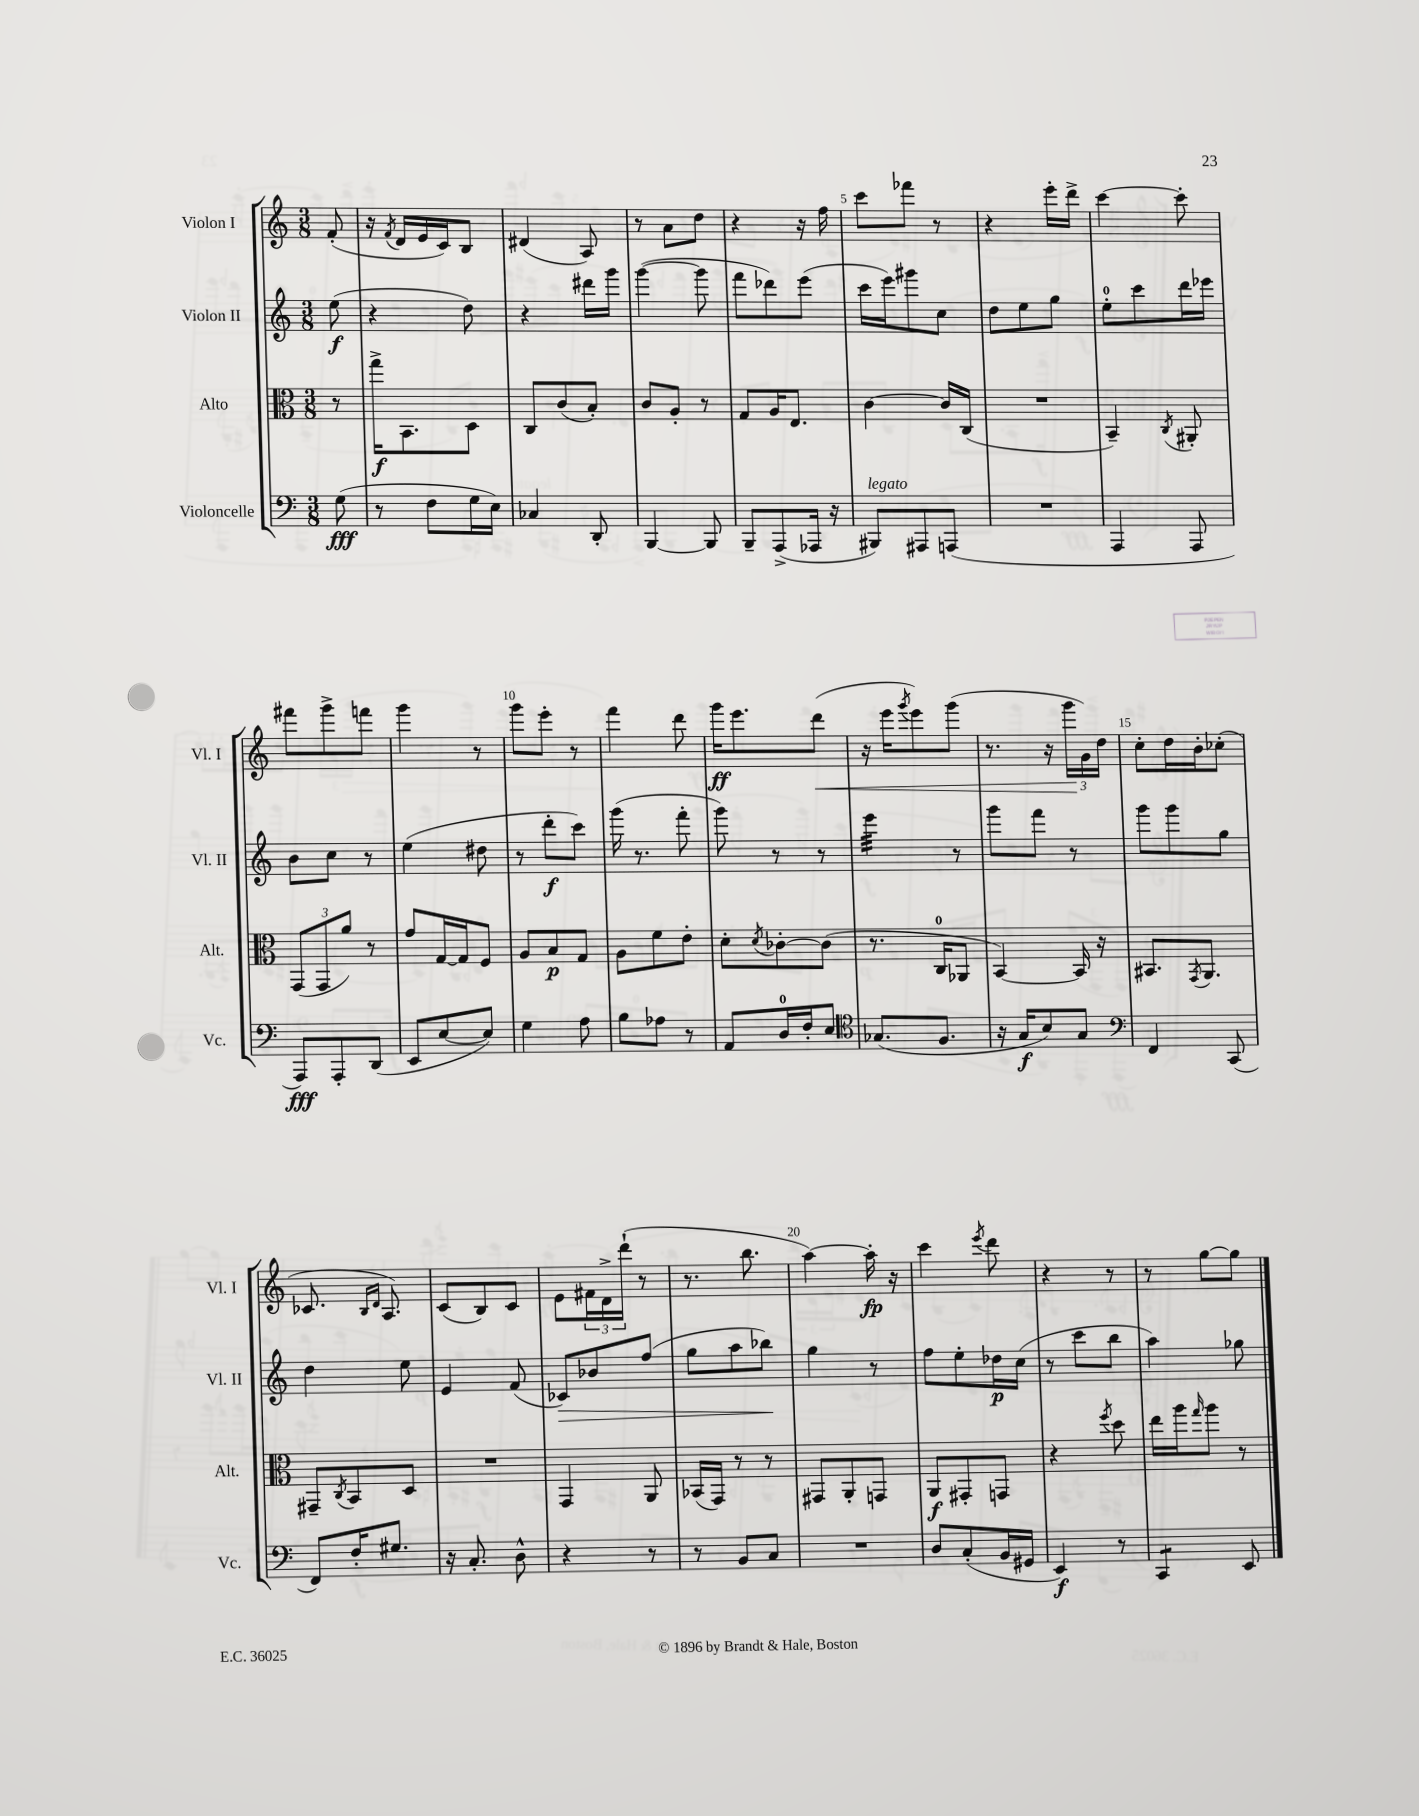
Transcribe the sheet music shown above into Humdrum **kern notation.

**kern	**kern	**kern	**kern
*staff4	*staff3	*staff2	*staff1
*clefF4	*clefC3	*clefG2	*clefG2
*k[]	*k[]	*k[]	*k[]
*M3/8	*M3/8	*M3/8	*M3/8
(8G	8r	(8ee	(8f'
=	=	=	=
8r	16gg^	4r	16r
.	.	.	8qf
.	8.BB	.	16d
8F	.	.	16e
.	.	.	16c)
16G	8D	8dd)	8B
16E)	.	.	.
=	=	=	=
4C-	8C	4r	(4d#
.	(8c	.	.
8DD'	8B')	16ddd#	8A)
.	.	16ggg	.
=	=	=	=
[4BBB	8c	([4ggg	8r
.	8A'	.	8a
8BBB]	8r	8ggg]	8dd
=	=	=	=
8BBB~	8G	8fff	4r
(8AAA^	16A	8ddd-)	.
.	8.E	.	.
16AAA-	.	(8eee	16r
16r	.	.	16ff
=	=	=	=
8BBB#)	[4c	16ccc	8ccc
.	.	16eee)	.
8AAA#	.	8ggg#	8fff-
(8AAA	16c]	8cc	8r
.	(16C	.	.
=	=	=	=
4.r	4.r	8dd	4r
.	.	8ee	.
.	.	8gg	16eee'
.	.	.	16ddd^
=	=	=	=
4AAA	4BB~)	8ee'	[4ccc
.	.	8ccc	.
.	8qC	.	.
8AAA	8AA#'	16ddd	8ccc']
.	.	16eee-	.
=	=	=	=
8AAA)	(12GG	8b	8fff#
.	12GG	.	.
8AAA'	.	8cc	8ggg^
.	12a)	.	.
(8DD	8r	8r	8fff
=	=	=	=
8EE	8g	(4ee	4ggg
[8E	[16G	.	.
.	16G]	.	.
8E])	8F	8dd#	8r
=	=	=	=
4G	8A	8r	8ggg
.	8B	8ddd'	8eee'
8A	8G	8ccc)	8r
=	=	=	=
8B	8A	(16ggg	4fff
.	.	8.r	.
8A-	8f	.	.
8r	8e'	8fff'	8ddd
=	=	=	=
8AA	8d'	8ggg)	16ggg
.	.	.	8.eee
.	8qd	.	.
16D	[8c-'	8r	.
16F'	.	.	.
8E	(8c-]	8r	(8ddd
=	=	=	=
*clefC4	*	*	*
(8.G-	8.r	4eee	16r
.	.	.	16eee
.	.	.	8qggg
.	.	.	8eee)
8.F	16C	.	.
.	8AA-	8r	(8ggg
=	=	=	=
16r	[4BB)	8ggg	8.r
16G	.	.	.
8B)	.	8fff	.
.	.	.	16r
8G	16BB]	8r	24ggg
.	.	.	24g)
.	16r	.	.
.	.	.	24dd
=	=	=	=
*clefF4	*	*	*
4FF	8.BB#	8ggg	8cc'
.	.	8ggg	16dd
.	8qGG	.	.
.	8.AA	.	16b'
(8CC	.	8gg	(8cc-'
=	=	=	=
8FF)	8GG#~	4dd	8.c-
.	8qC	.	.
16F'	8BB	.	.
.	.	.	16qqB
.	.	.	16qqd
8.G#	.	.	8.A)
.	8D	8ee	.
=	=	=	=
16r	4.r	4e	(8c
8.C'	.	.	.
.	.	.	8B)
8D^^	.	(8f	8c
=	=	=	=
4r	4GG	8c-)	8e
.	.	8b-	24f#
.	.	.	24d^
.	.	.	(24ddd`
8r	8AA	(8ff	8r
=	=	=	=
8r	(16BB-	8gg	8.r
.	16GG)	.	.
8BB	8r	8aa	.
.	.	.	8.bb
8C	8r	8bb-)	.
=	=	=	=
4.r	8GG#	4gg	[4aa)
.	8AA'	.	.
.	8GG	8r	16aa']
.	.	.	16r
=	=	=	=
8D	8AA	8ff	4ccc
(8C'	8GG#'	8ee'	.
.	.	.	8qeee
16BB	8GG	16dd-	8ddd
16GG#	.	(16cc	.
=	=	=	=
4EE)	4r	8r	4r
.	.	8ccc	.
.	8qff	.	.
8r	8dd	8bb	8r
=	=	=	=
4CC	16ee	4aa)	8r
.	16aa	.	.
.	16qqgg	.	.
.	8aa	.	[8gg
8EE	8r	8gg-	8gg]
==	==	==	==
*-	*-	*-	*-
